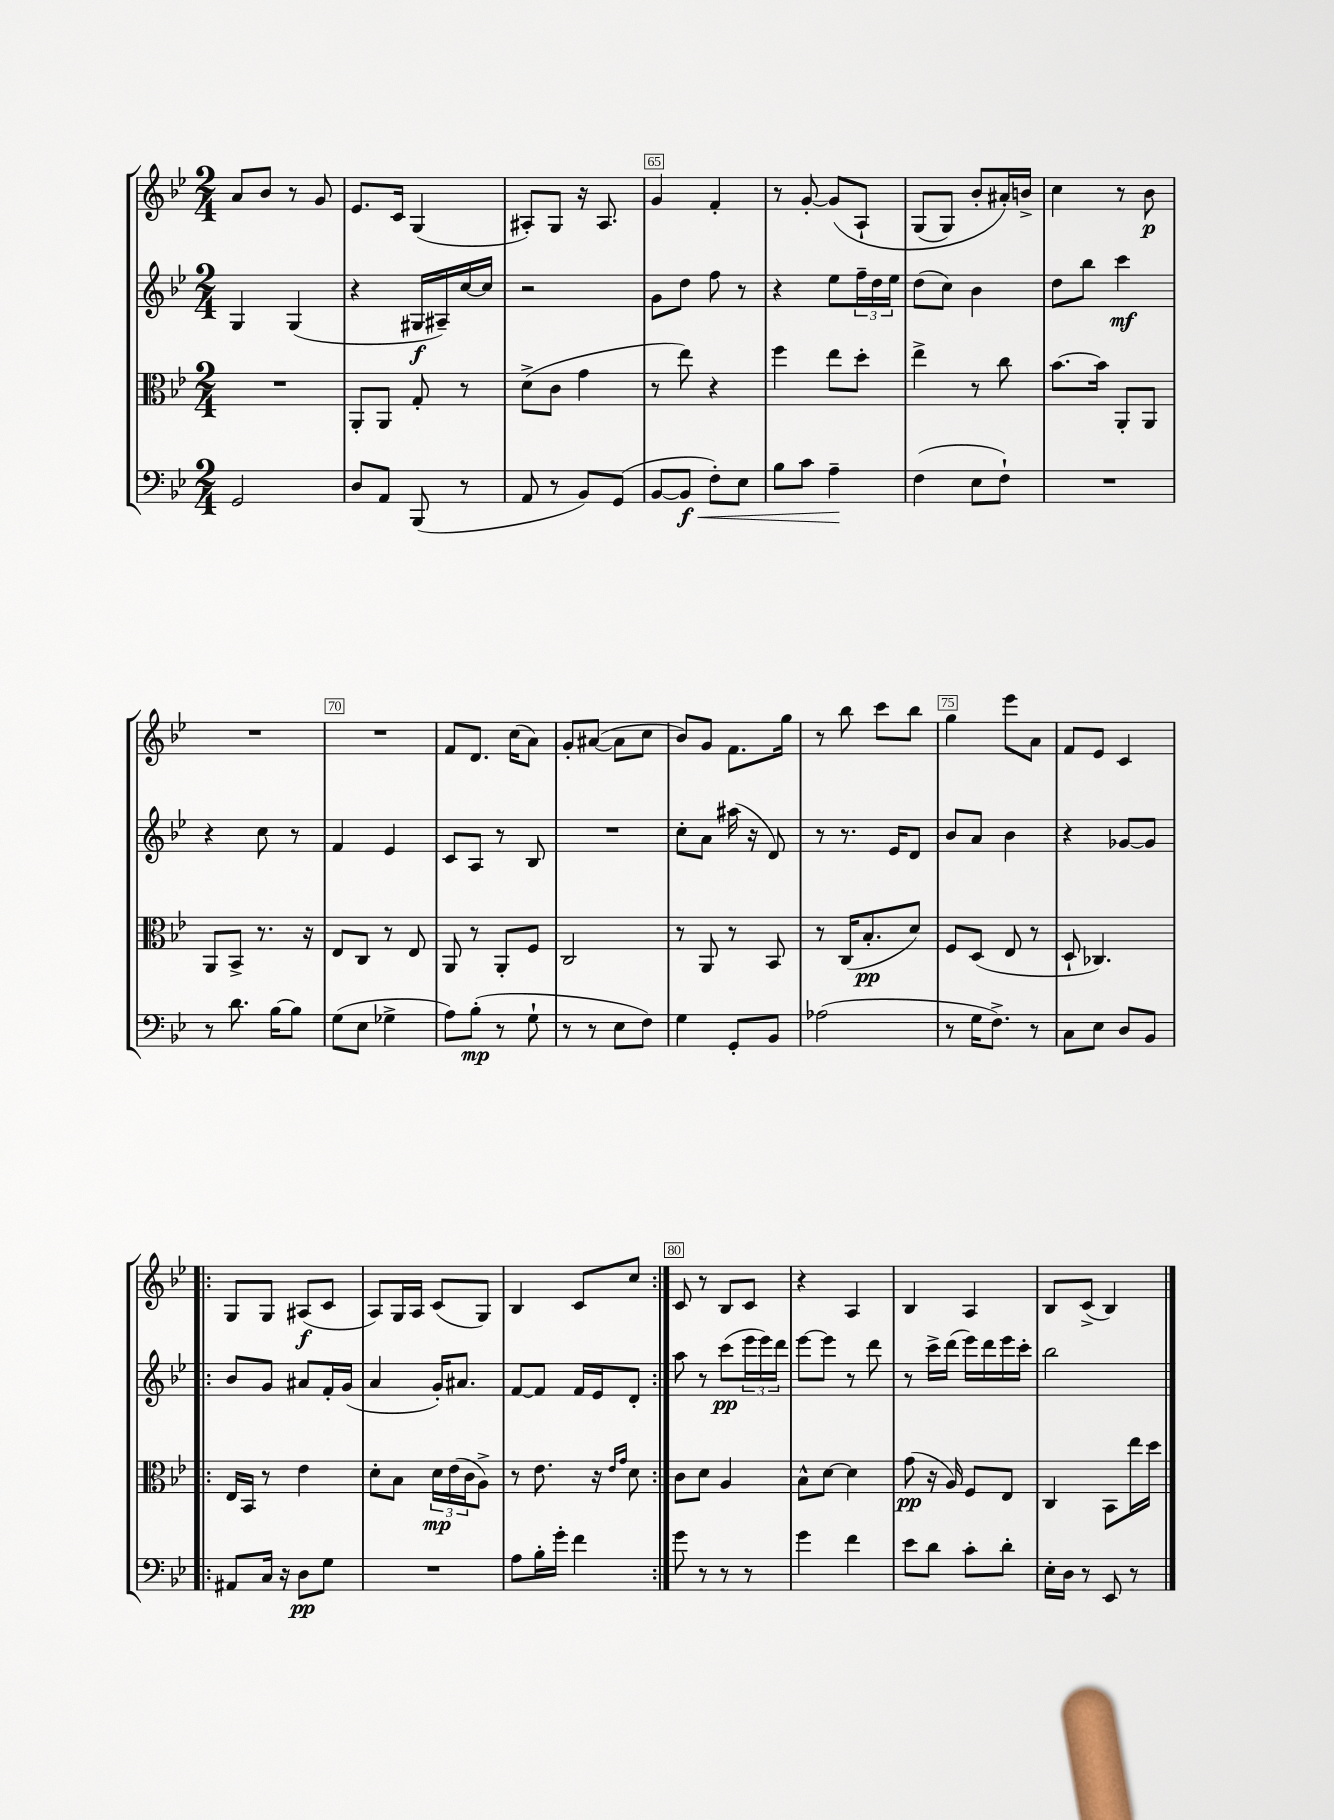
<<
\new StaffGroup <<
\new Staff = "s0" {
    \clef treble \key bes \major \numericTimeSignature \time 2/4
    a'8 bes'8 r8 g'8 |
    ees'8. c'16 g4( |
    ais8-.) g8 r16 ais8. |
    g'4 f'4-. |
    r8 g'8~-. g'8\( a8-! |
    g8( g8) bes'8-. ais'16-.\) b'16-> |
    c''4 r8 bes'8\p |
    R2 |
    R2 |
    f'8 d'8. c''16( a'8) |
    g'8-. ais'8~( ais'8 c''8 |
    bes'8) g'8 f'8. g''16 |
    r8 bes''8 c'''8 bes''8 |
    g''4 ees'''8 a'8 |
    f'8 ees'8 c'4 |
    \repeat volta 2 { g8 g8 ais8\f( c'8 |
    a8) g16 a16 c'8( g8) |
    bes4 c'8 c''8 | }
    c'8 r8 bes8 c'8 |
    r4 a4 |
    bes4 a4 |
    bes8 c'8->( bes4) \bar "|." |
}
\new Staff = "s1" {
    \clef treble \key bes \major \numericTimeSignature \time 2/4
    g4 g4( |
    r4 gis16\f ais16--) c''16~ c''16 |
    r2 |
    g'8 d''8 f''8 r8 |
    r4 ees''8 \tuplet 3/2 { f''16-- d''16 ees''16 } |
    d''8( c''8) bes'4 |
    d''8 bes''8 c'''4\mf |
    r4 c''8 r8 |
    f'4 ees'4 |
    c'8 a8 r8 bes8 |
    R2 |
    c''8-. a'8 ais''16( r16 d'8) |
    r8 r8. ees'16 d'8 |
    bes'8 a'8 bes'4 |
    r4 ges'8~ ges'8 |
    \repeat volta 2 { bes'8 g'8 ais'8 f'16-. g'16( |
    a'4 g'16-.) ais'8. |
    f'8~ f'8 f'16 ees'16 d'8-. | }
    a''8 r8 c'''8\pp( \tuplet 3/2 { ees'''16 ees'''16) d'''16 } |
    ees'''8~ ees'''8 r8 d'''8 |
    r8 c'''16-> d'''16( ees'''16) d'''16 ees'''16 c'''16-. |
    bes''2 \bar "|." |
}
\new Staff = "s2" {
    \clef alto \key bes \major \numericTimeSignature \time 2/4
    R2 |
    a,8-. a,8 g8-. r8 |
    d'8->( c'8 g'4 |
    r8 ees''8) r4 |
    f''4 ees''8 d''8-. |
    ees''4-> r8 c''8 |
    bes'8.~ bes'16 a,8-. a,8 |
    a,8 bes,8-> r8. r16 |
    ees8 c8 r8 ees8 |
    a,8 r8 a,8-. f8 |
    c2 |
    r8 a,8 r8 bes,8 |
    r8 c16( bes8.-.\pp d'8) |
    f8 d8( ees8 r8 |
    d8-! ces4.) |
    \repeat volta 2 { ees16 bes,16 r8 ees'4 |
    d'8-. bes8 \tuplet 3/2 { d'16\mp ees'16( c'16 } a8->) |
    r8 ees'8. r16 \grace { ees'16 g'16 } d'8 | }
    c'8 d'8 a4 |
    bes8-^ d'8~ d'4 |
    g'8\pp( r16 a16) f8 ees8 |
    c4 bes,8 ees''16 d''16 \bar "|." |
}
\new Staff = "s3" {
    \clef bass \key bes \major \numericTimeSignature \time 2/4
    g,2 |
    d8 a,8 bes,,8( r8 |
    a,8 r8 bes,8) g,8( |
    bes,8~ bes,8\f\< f8-.) ees8 |
    bes8 c'8 a4--\! |
    f4( ees8 f8-!) |
    R2 |
    r8 d'8. bes16~ bes8 |
    g8( ees8 ges4-> |
    a8) bes8-.\mp( r8 g8-! |
    r8 r8 ees8 f8) |
    g4 g,8-. bes,8 |
    aes2( |
    r8 g16 f8.->) r8 |
    c8 ees8 d8 bes,8 |
    \repeat volta 2 { ais,8 c16 r16 d8\pp g8 |
    R2 |
    a8 bes16-. g'16-. f'4 | }
    g'8 r8 r8 r8 |
    g'4 f'4 |
    ees'8 d'8 c'8-. d'8-. |
    ees16-. d16 r8 ees,8 r8 \bar "|." |
}
>>
>>
\layout { \context { \Score currentBarNumber = #62 \override BarNumber.break-visibility = ##(#f #t #t) barNumberVisibility = #(every-nth-bar-number-visible 5) \override BarNumber.stencil = #(make-stencil-boxer 0.1 0.3 ly:text-interface::print) } }
